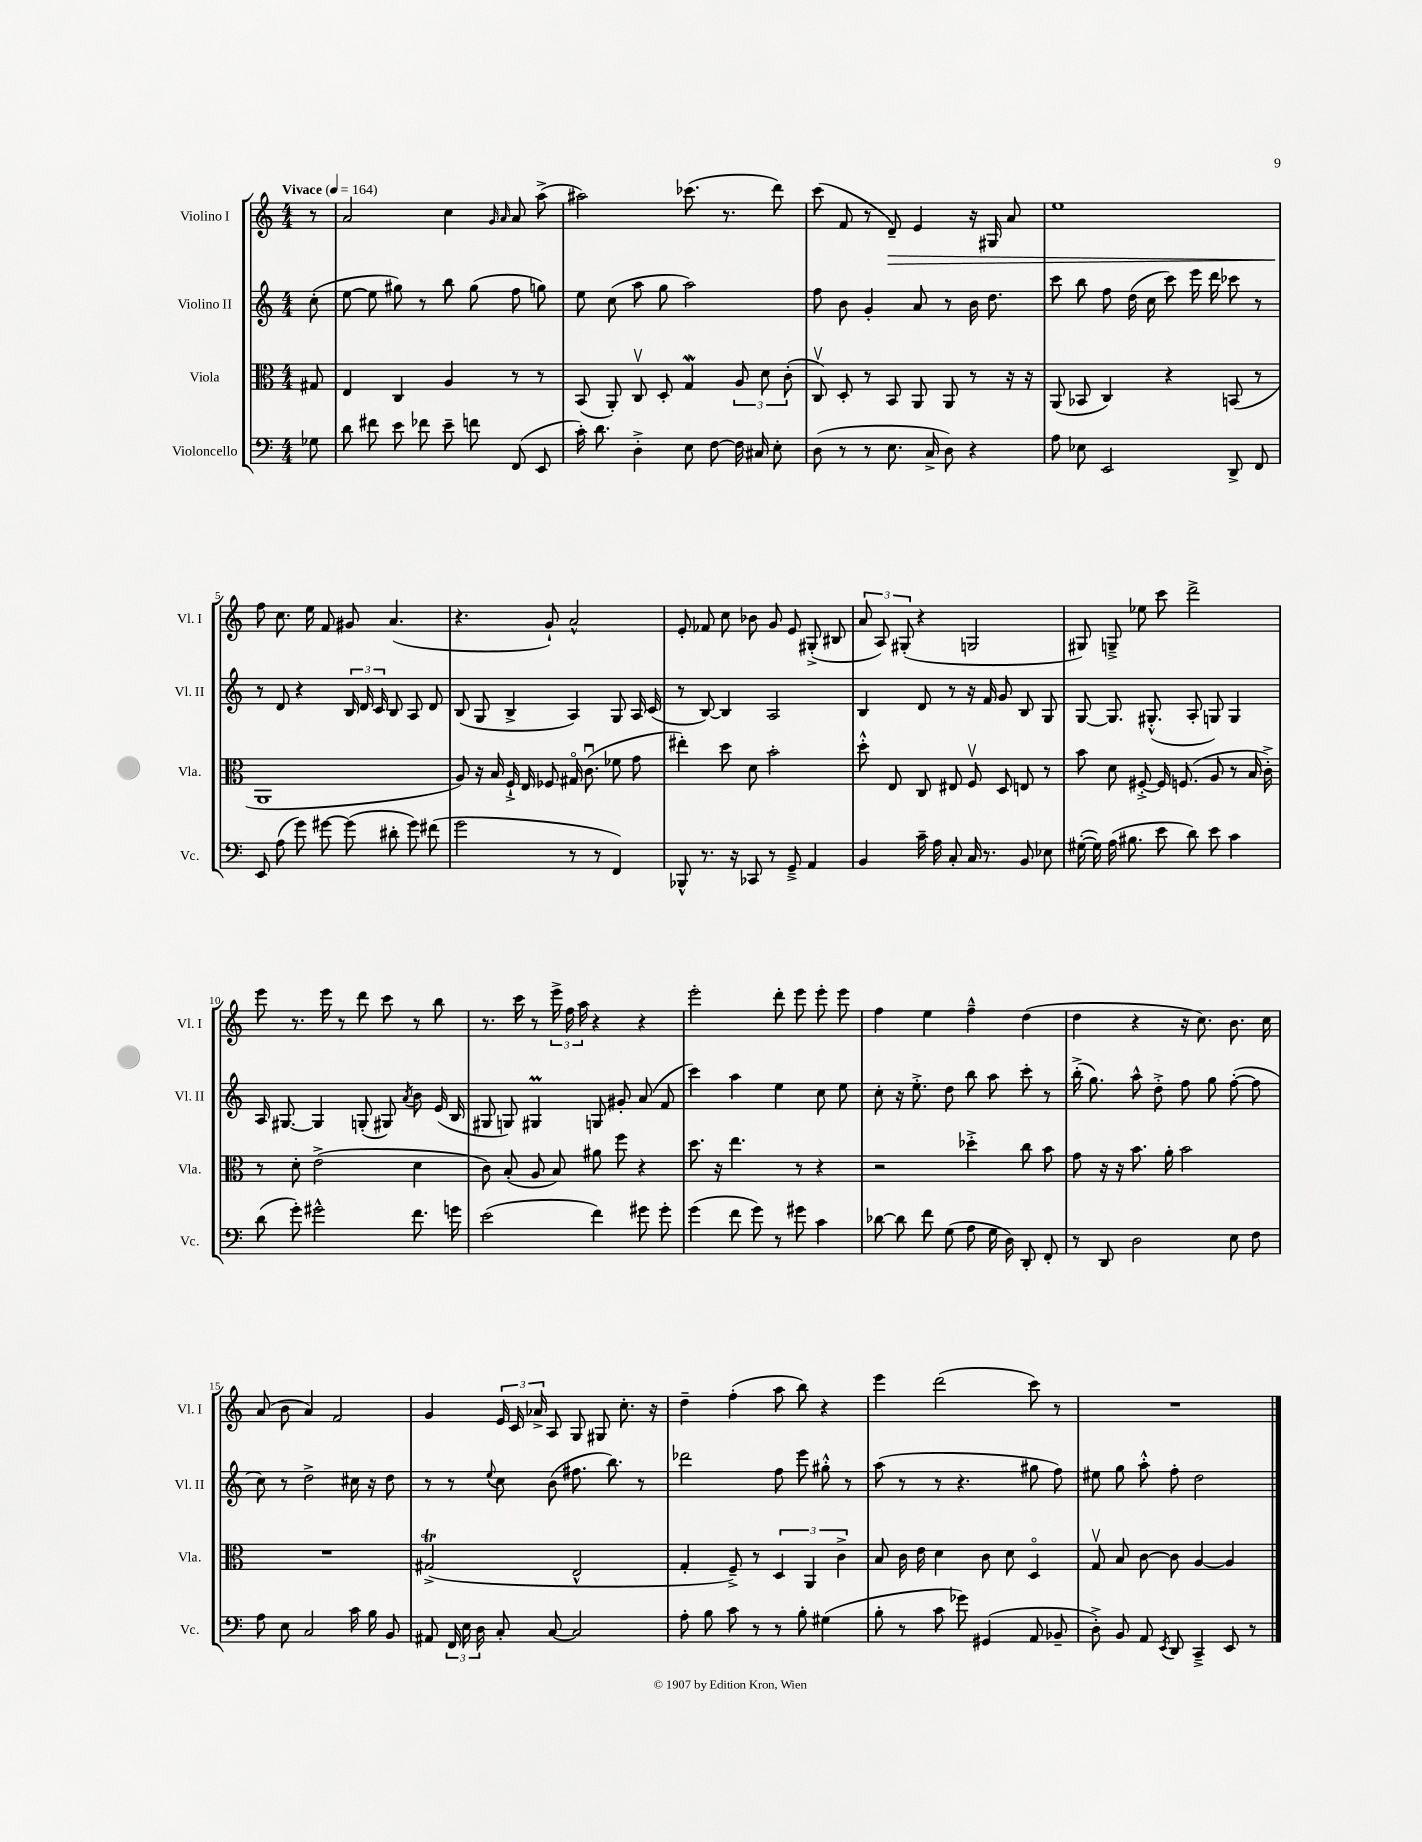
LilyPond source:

<<
\new StaffGroup <<
\new Staff = "s0" \with { instrumentName = "Violino I" shortInstrumentName = "Vl. I" } {
    \clef treble \key c \major \numericTimeSignature \time 4/4 \partial 8 \tempo "Vivace" 4 = 164
    \autoBeamOff r8 |
    a'2 c''4 \grace { g'16 a'16 } a'8 a''8->( |
    ais''2) ces'''8.( r8. d'''8) |
    c'''8( f'8 r8 d'8--\>) e'4 r16 gis16 a'8 |
    e''1 |
    f''8\! c''8. e''16 f'8 gis'8 a'4.( |
    r4. g'8-!) a'2-^ |
    e'8-. fes'8 c''8 bes'8 g'8 e'8 gis8-.->( bis8 |
    \tuplet 3/2 { a'8 a8) gis8-.( } r4 g2 |
    gis8) g8---> ees''8 c'''8 d'''2-> |
    e'''8 r8. e'''16 r8 d'''8 c'''8 r8 b''8 |
    r8. c'''16 r8 \tuplet 3/2 { e'''16-> f''16 a''16 } r4 r4 |
    e'''2-. d'''8-. e'''8 e'''8-. e'''8 |
    f''4 e''4 f''4---^ d''4( |
    d''4 r4 r16 c''8.) b'8. c''16 |
    a'8( b'8 a'4) f'2 |
    g'4 \tuplet 3/2 { e'16 c'16 aes'16-> } a8 g8 gis8 c''8.-. r16 |
    d''4-- f''4-.( a''8 b''8) r4 |
    e'''4 d'''2( c'''8) r8 |
    R1 \bar "|." |
}
\new Staff = "s1" \with { instrumentName = "Violino II" shortInstrumentName = "Vl. II" } {
    \clef treble \key c \major \numericTimeSignature \time 4/4 \partial 8
    \autoBeamOff c''8-.( |
    e''8~ e''8 gis''8) r8 b''8 gis''8( f''8 g''8) |
    e''8 c''8( a''8 g''8 a''2) |
    f''8 b'8 g'4-. a'8 r8 b'16 d''8. |
    c'''8 b''8 f''8 d''16( c''16 c'''8) e'''16 d'''16 ces'''8 r8 |
    r8 d'8 r4 \tuplet 3/2 { b16 d'16 c'16 } b8 a8 d'8 |
    b8( g8 b4-> a4) g8 a16 c'16( |
    r8 b8~) b4 a2 |
    b4 d'8 r8 r16 f'16 g'8 b8 g8 |
    g8~ g8. gis8.-.-^( a8-. g8) g4 |
    a16 gis8.~ gis4 g8-.( gis8) \acciaccatura { a'8 } b'8 e'16( b16 |
    gis8 g8) gis4\prall g8 gis'8-. a'8( f'8 |
    c'''4) a''4 e''4 c''8 e''8 |
    c''8-. r16 e''8.-.-> d''8 b''8 a''8 c'''8-. r8 |
    b''16-.->( g''8.) a''8-^ d''8-.-> f''8 g''8 f''8~-.( f''8 |
    c''8) r8 d''2-> cis''16 r16 d''8 |
    r8 r8 \appoggiatura { e''8 } c''8 b'8( fis''8. b''8.) r8 |
    des'''2 f''8 e'''8 gis''8-.-^ r8 |
    a''8( r8 r8 r4. gis''8 f''8) |
    eis''8 g''8 a''8-.-^ f''8-. d''2 \bar "|." |
}
\new Staff = "s2" \with { instrumentName = "Viola" shortInstrumentName = "Vla." } {
    \clef alto \key c \major \numericTimeSignature \time 4/4 \partial 8
    \autoBeamOff gis8 |
    e4 c4 a4 r8 r8 |
    b,8( a,8-.) c8\upbow d8-. g4\mordent \tuplet 3/2 { a8 d'8 c'8-.( } |
    c8\upbow) d8-. r8 b,8 a,8 a,8 r8 r16 r16 |
    a,8( bes,8 c4) r4 b,8( r8 |
    a,1 |
    a8) r16 b16 f16-!-> e16 fes8 gis16\flageolet c'8.\downbow( fes'8 g'8 |
    eis''4-.) d''8 d'8 b'2-. |
    d''8-.-^ e8 c8 eis8 f8\upbow d8 e8 r8 |
    b'8 d'8 fis8~-.-> fis16 f8.( a8 r8 b16 c'16-.->) |
    r8 d'8-. e'2->( d'4 |
    c'8) b8-.( a8 b8) ais'8 f''8 r4 |
    d''8. r16 e''4. r8 r4 |
    r2 des''4-.-> c''8 b'8 |
    g'8 r16 r16 b'8. a'16-. b'2 |
    R1 |
    gis2->\trill( e2-^ |
    g4-. f8--->) r8 \tuplet 3/2 { d4 a,4 c'4-> } |
    b8 c'16 e'16 d'4 c'8 d'8 d4\flageolet |
    g8\upbow b8 c'8~ c'8 a4~ a4 \bar "|." |
}
\new Staff = "s3" \with { instrumentName = "Violoncello" shortInstrumentName = "Vc." } {
    \clef bass \key c \major \numericTimeSignature \time 4/4 \partial 8
    \autoBeamOff ges8 |
    d'8 fis'8 e'8 fes'8 e'8-- f'8 f,8( e,8 |
    c'16-.) d'8. d4-.-> e8 f8~ f16 cis16 e8-. |
    d8( r8 r8 e8. c16-> d8) r4 |
    a8 ees8 e,2 d,8-> f,8 |
    e,8 a8( g'8) gis'8~ gis'8( dis'8-. gis'8) fis'8( |
    g'2 r8 r8 f,4) |
    bes,,8-^ r8. r16 ces,8 r8 g,8---> a,4 |
    b,4 c'16-- a16 c8-. c16 r8. b,8 ees8 |
    gis16~-.( gis16) a16( bis8. e'8 d'8) e'8 c'4 |
    d'8( g'8-.) gis'2-^ f'8. g'16 |
    e'2( f'4) gis'8 gis'8-. |
    g'4( f'8 g'8) r8 gis'8 c'4 |
    des'8~ des'8 f'8 g8( a8 g16 d16) d,8-. f,8-. |
    r8 d,8 d2 e8 f8 |
    a8 e8 c2 c'16 b16 b,8 |
    ais,8 \tuplet 3/2 { f,16 e16 d16 } c8-. c8~ c2 |
    a8-. b8 c'8 r8 r8 b8-. gis4( |
    b8-. r8 c'8 ges'8) gis,4( a,8 bes,8-- |
    d8-.->) b,8 a,8 \acciaccatura { e,8 } d,8 c,4---> e,8 r8 \bar "|." |
}
>>
>>
